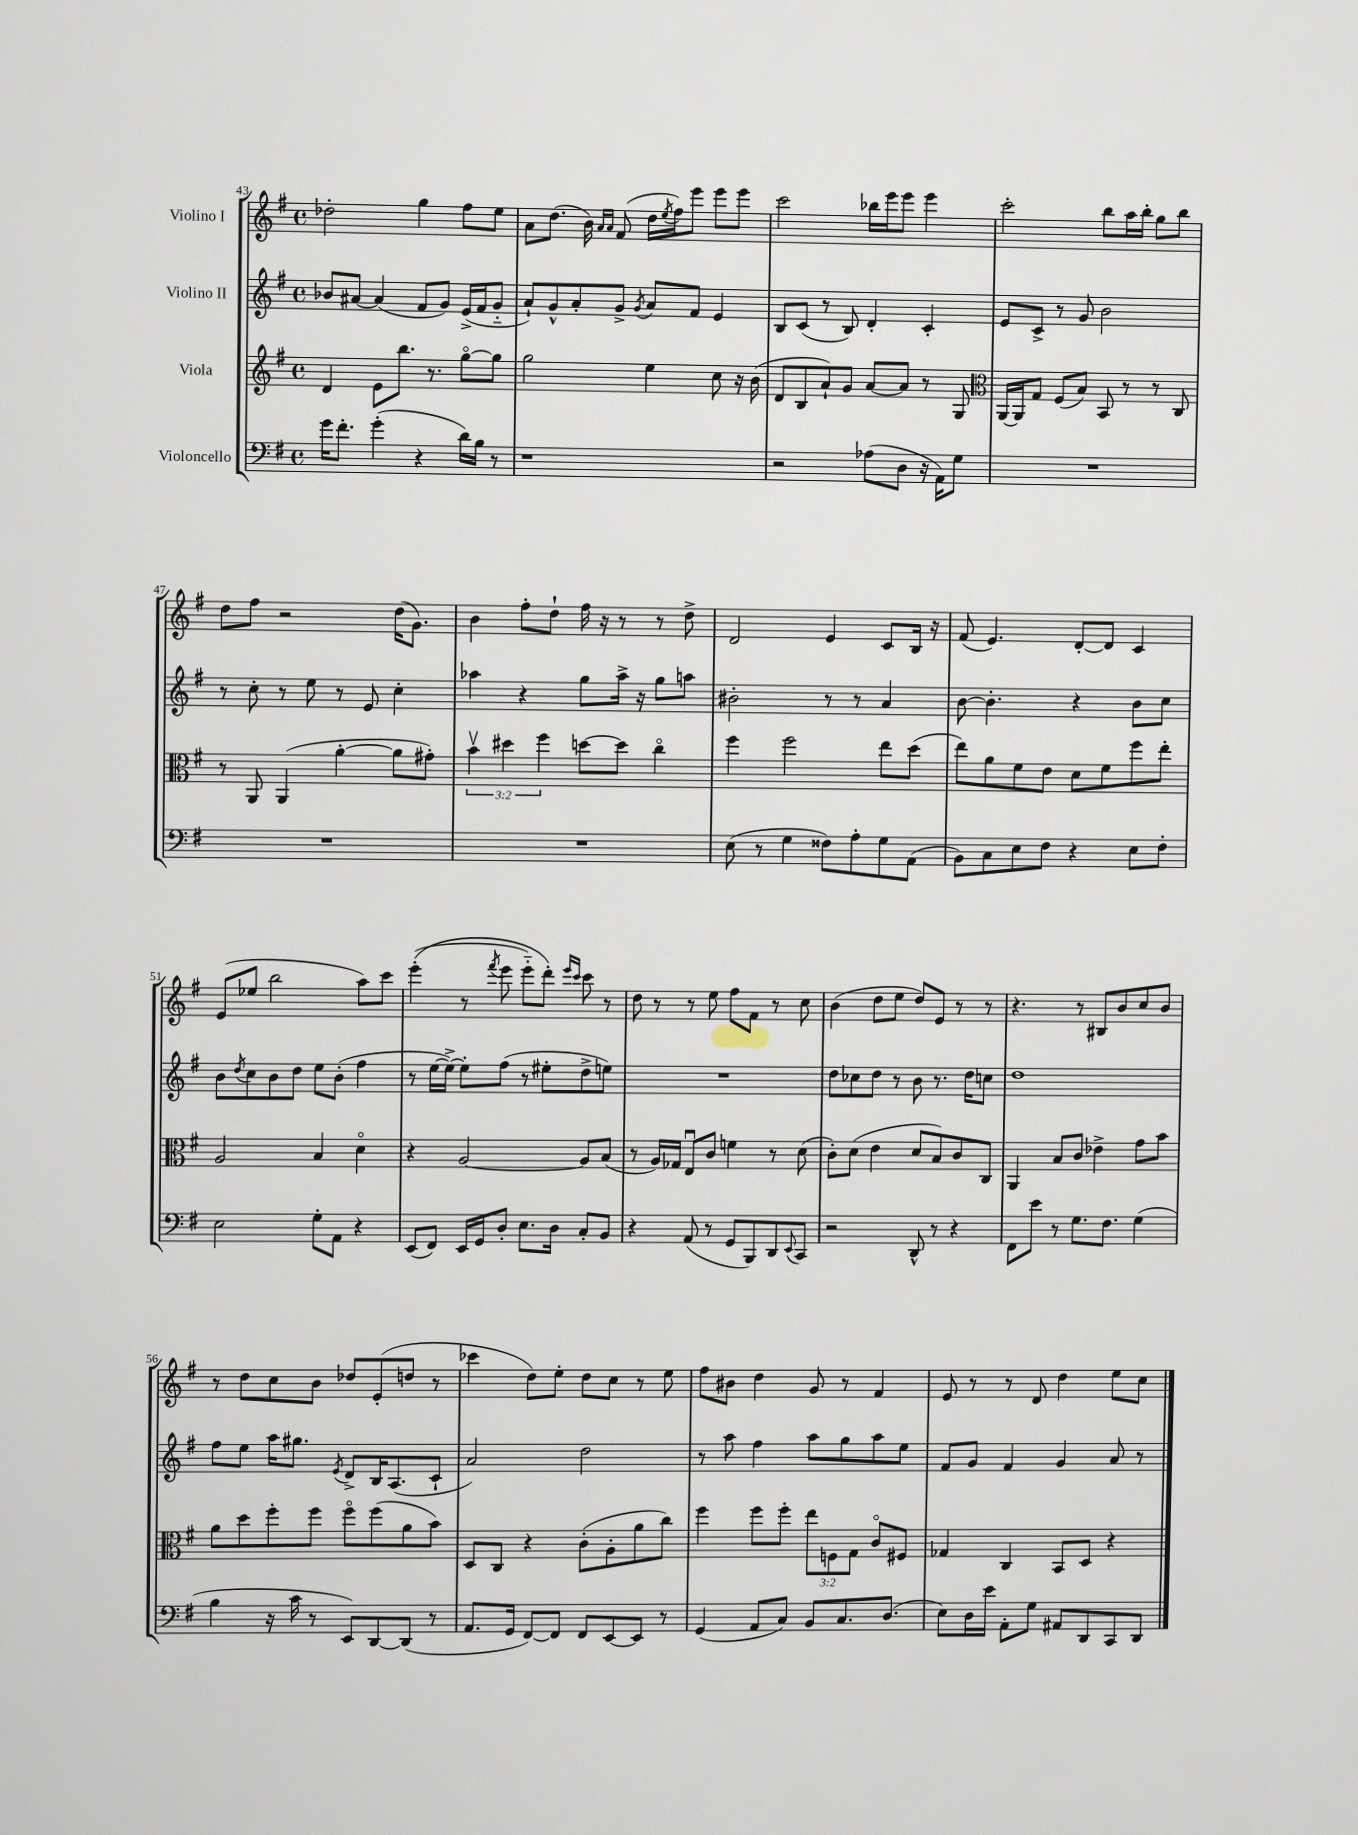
<<
\new StaffGroup <<
\new Staff = "s0" \with { instrumentName = "Violino I" } {
    \clef treble \key g \major \defaultTimeSignature \time 4/4
    des''2-. g''4 fis''8 e''8 |
    a'8 d''8.( b'16) \grace { a'16 a'16 } fis'8( d''16 \acciaccatura { e''8 } fis''16) e'''8 e'''8 e'''8 |
    c'''2 bes''16 e'''16 e'''8 e'''4 |
    c'''2-. b''8 a''16 b''16-. g''8 b''8 |
    d''8 fis''8 r2 d''16( g'8.) |
    b'4 fis''8-. d''8-! fis''16 r16 r8 r8 d''8-> |
    d'2 e'4 c'8 b16 r16 |
    fis'8( e'4.) d'8~-. d'8 c'4 |
    e'8( ees''8 b''2 a''8) c'''8 |
    e'''4-.(\( r8 \acciaccatura { fis'''8 } e'''8 e'''8-_) d'''8-.\) \grace { e'''16 c'''16 } c'''8 r8 |
    d''8 r8 r8 e''8 fis''8 fis'8 r8 c''8 |
    b'4( d''8 e''8 d''8) e'8 r8 r8 |
    r4. r8 bis8 b'8 c''8 b'8 |
    r8 d''8 c''8 b'8 des''8 e'8-.( d''8 r8 |
    ces'''4 d''8) e''8-. d''8 c''8 r8 e''8 |
    fis''8 bis'8 d''4 g'8 r8 fis'4 |
    e'8 r8 r8 d'8 d''4 e''8 c''8 \bar "|." |
}
\new Staff = "s1" \with { instrumentName = "Violino II" } {
    \clef treble \key g \major \defaultTimeSignature \time 4/4
    bes'8 ais'8~ ais'4( fis'8 g'8) e'16->( fis'16 g'8-_ |
    a'8-!) g'8-^ a'8-. g'8-> \acciaccatura { g'8 } a'8 fis'8 e'4 |
    b8 c'8( r8 b8) d'4-. c'4-. |
    e'8 c'8-> r8 g'8 b'2 |
    r8 c''8-. r8 e''8 r8 e'8 c''4-. |
    aes''4 r4 g''8 aes''16-> r16 g''8 a''8 |
    bis'2-. r8 r8 a'4 |
    b'8~ b'4.-. r4 b'8 c''8 |
    b'8 \acciaccatura { d''8 } c''8 b'8 d''8 e''8 b'8-.( fis''4 |
    r8 e''16~ e''16~->) e''8-. fis''8( r8 eis''8-. d''8-> e''8) |
    R1 |
    d''8 ces''8 d''8 r8 b'8 r8. d''16 c''8 |
    d''1 |
    fis''8 e''8 a''16 gis''8. \acciaccatura { e'8 } d'8-> b16 a8.( c'8-! |
    a'2) d''2 |
    r8 a''8 fis''4 a''8 g''8 a''8 e''8 |
    fis'8 g'8 fis'4 g'4 a'8 r8 \bar "|." |
}
\new Staff = "s2" \with { instrumentName = "Viola" } {
    \clef treble \key g \major \defaultTimeSignature \time 4/4 \override Staff.TupletNumber.text = #tuplet-number::calc-fraction-text
    d'4 e'8 b''8. r8. g''8~\flageolet g''8 |
    g''2 e''4 c''8 r16 b'16( |
    d'8 b8 a'8-!) g'8 a'8~ a'8 r8 g8 |
    \clef alto a,16~ a,16 g8 fis8( b8) b,8 r8 r8 c8 |
    r8 a,8 a,4( a'4~-. a'8 gis'8-.) |
    \tuplet 3/2 { b'4\upbow dis''4 fis''4 } d''8~ d''8 c''4\flageolet |
    fis''4 fis''2 e''8 d''8( |
    e''8) a'8 fis'8 e'8 d'8 fis'8 fis''8 e''8-. |
    a2 b4 d'4\flageolet |
    r4 a2~ a8 b8( |
    r8 a16) ges16 e8\downbow c'8 f'4 r8 d'8( |
    c'8-.) d'8( e'4 d'8 b8) c'8 c8 |
    a,4 b8 c'8 ees'4-> g'8 b'8 |
    a'8 d''8 fis''8-. fis''8 fis''8\flageolet fis''8( a'8 b'8) |
    d8 c8 r4 c'8-.( a8-. a'8 c''8) |
    fis''4 fis''8 fis''8-. \tuplet 3/2 { e''8 f8 g8 } c'8\flageolet fis8 |
    ges4 c4 b,8 d8 r4 \bar "|." |
}
\new Staff = "s3" \with { instrumentName = "Violoncello" } {
    \clef bass \key g \major \defaultTimeSignature \time 4/4
    g'16 fis'8.-. g'4-.( r4 d'16) b16 r8 |
    r1 |
    r2 aes8( d8 r16 a,16) g8 |
    R1 |
    R1 |
    R1 |
    e8( r8 g4 fisis8) a8-. g8 a,8( |
    b,8) c8 e8 fis8 r4 e8 fis8-. |
    e2 g8-. a,8 r4 |
    e,8( fis,8) e,16 g,16 d8-. e8. d16 c8-. b,8 |
    r4 a,8( r8 g,8 b,,8) d,8 \appoggiatura { e,8 } c,8 |
    r2 d,8-^ r8 r4 |
    fis,8 e'8 r8 g8. fis8. g4( |
    b4 r16 c'16 r8 e,8) d,8~ d,8( r8 |
    a,8. g,16 fis,8~) fis,8 fis,8 e,8~ e,8 r8 |
    g,4( a,8 c8) b,8 c8. d8.( |
    e8) d16 e'16 a,8-. g8 ais,8 d,8 c,8 d,8 \bar "|." |
}
>>
>>
\layout { \context { \Score currentBarNumber = #43 } }
